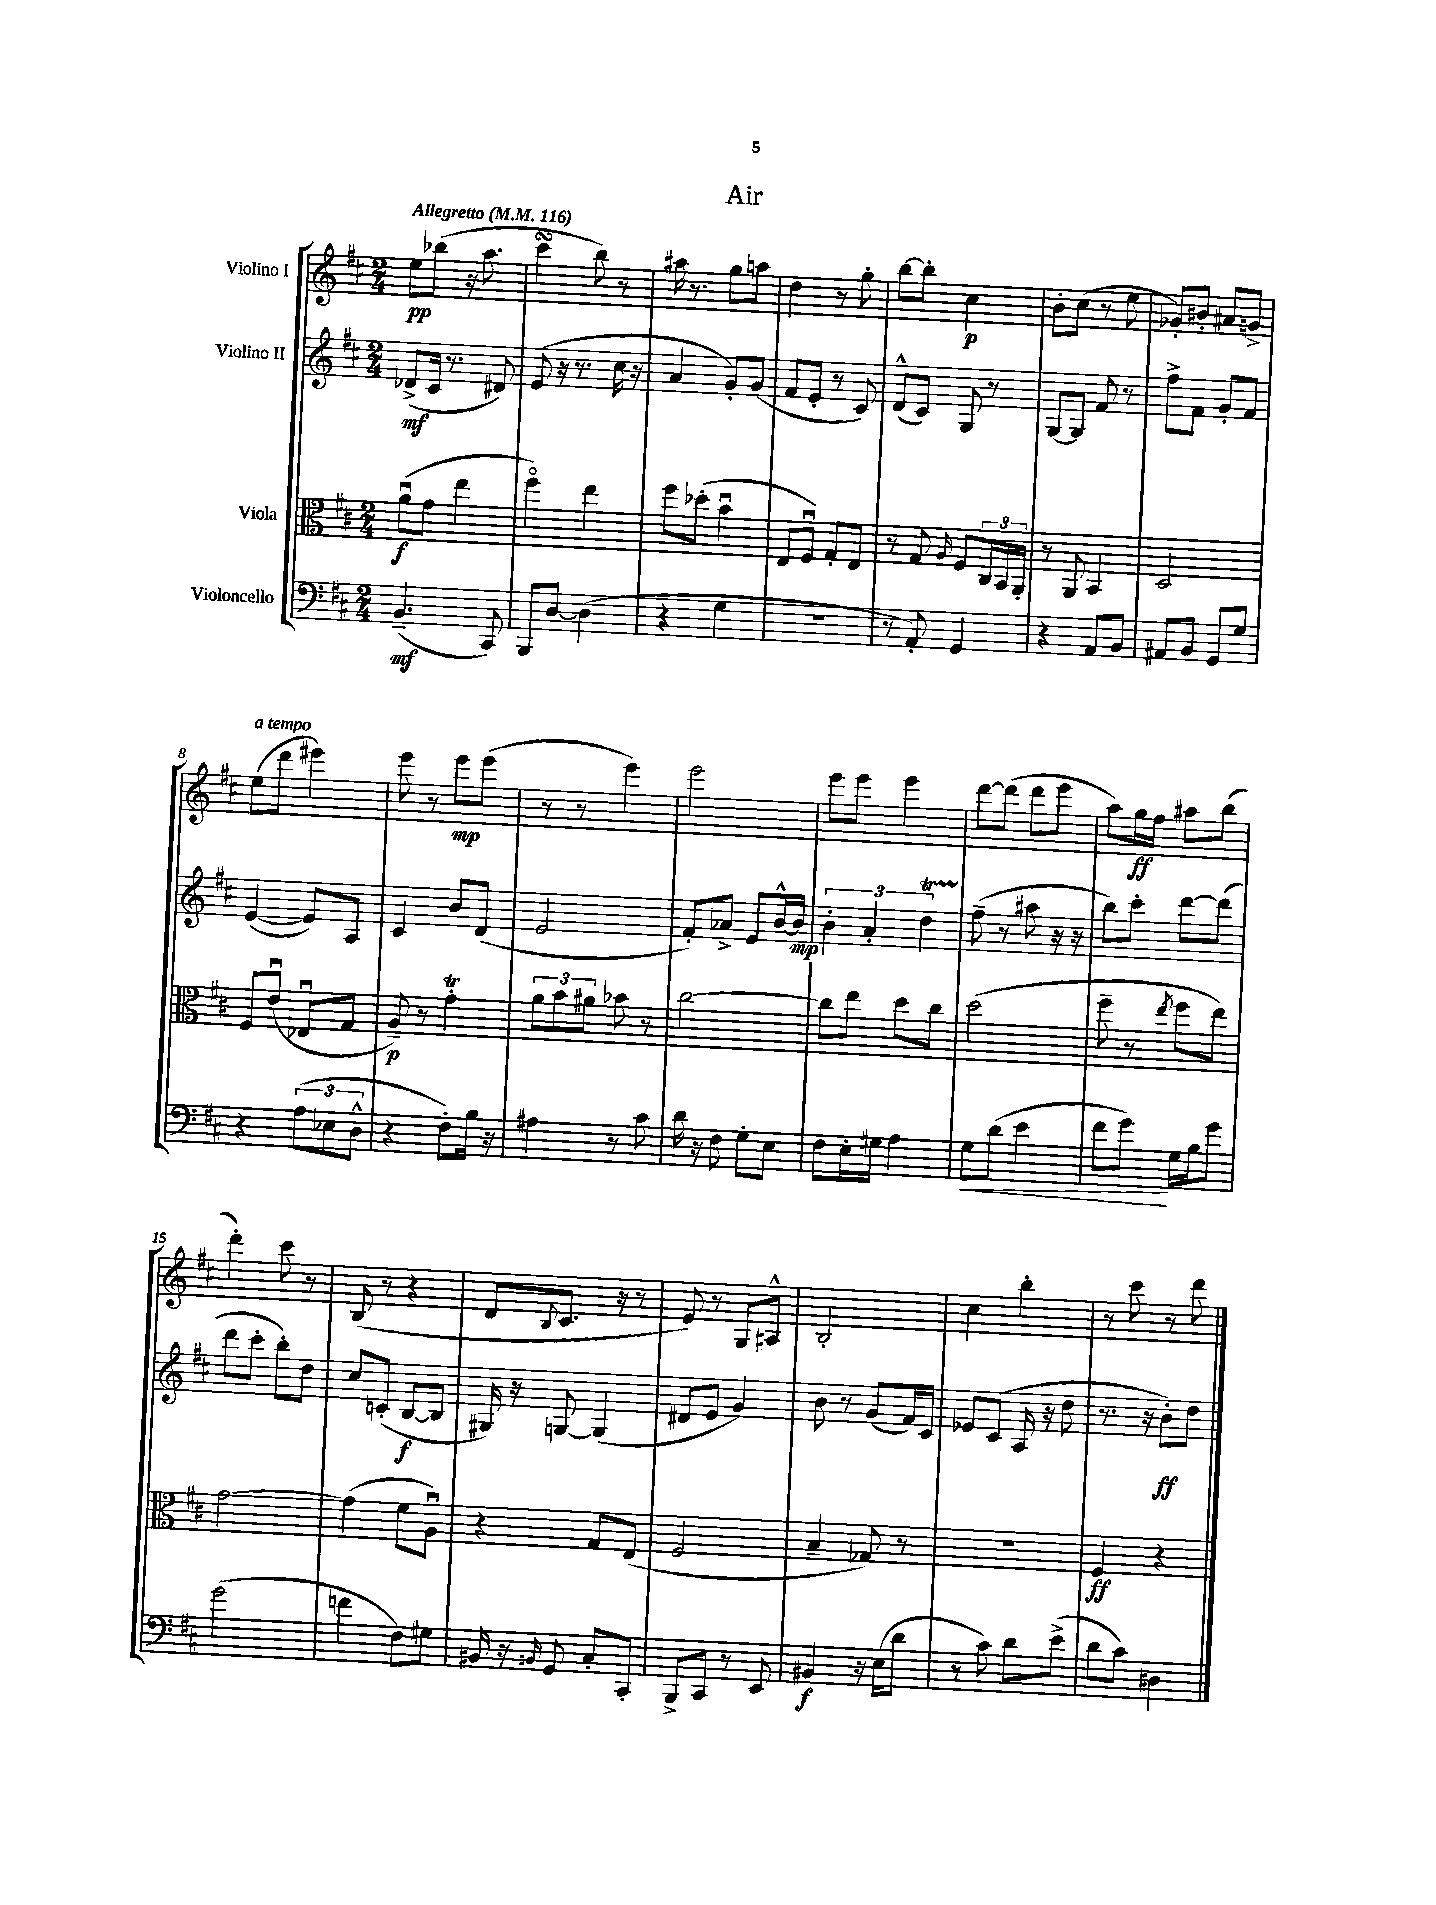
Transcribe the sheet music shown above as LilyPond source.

\header { title = "Air" }
<<
\new StaffGroup <<
\new Staff = "s0" \with { instrumentName = "Violino I" } {
    \clef treble \key d \major \numericTimeSignature \time 2/4 \tempo "Allegretto" 4 = 116
    e''8\pp bes''8( r16 a''8. |
    cis'''4\turn b''8) r8 |
    ais''16 r8. g''8 a''8 |
    d''4 r8 g''8-. |
    b''8~ b''8-. cis''4\p |
    b'8-. cis''8( r8 e''8 |
    ges'8-.) bis'8-. ais'8 g'8-> |
    e''8^\markup { \italic "a tempo" }( d'''8 eis'''4) |
    e'''8 r8 e'''8\mp e'''8( |
    r8 r8 e'''4) |
    e'''2 |
    e'''8 e'''8 e'''4 |
    d'''8~ d'''8( d'''8 e'''8 |
    a''8) g''16\ff fis''16 ais''8 b''8( |
    d'''4-.) cis'''8 r8 |
    b8( r8 r4 |
    d'8 \appoggiatura { b8 } cis'8. r16 r8 |
    e'8) r8 g8 ais8-^ |
    b2-. |
    cis''4 b''4-. |
    r8 cis'''8 r8 d'''8 \bar "|." |
}
\new Staff = "s1" \with { instrumentName = "Violino II" } {
    \clef treble \key d \major \numericTimeSignature \time 2/4
    des'8->\mf( cis'16 r8. dis'8) |
    e'8( r16 r8. cis''16 r16 |
    a'4 g'8-.) g'8( |
    fis'8 e'8-. r8 cis'8) |
    d'8-^( cis'8) g8 r8 |
    g8~ g8 fis'8 r8 |
    fis''8-> fis'8 g'8-. fis'8 |
    e'4~( e'8) a8 |
    cis'4 b'8 d'8( |
    e'2 |
    fis'8-.) aes'8-> e'8 b'16~-^ b'16\mp |
    \tuplet 3/2 { b'4-. a'4-. d''4\startTrillSpan } |
    fis''8--\stopTrillSpan( r8 ais''8 r16 r16 |
    b''8) cis'''8-. d'''8~ d'''8( |
    d'''8 cis'''8-. b''8-.) d''8 |
    cis''8 c'8-.( b8~\f b8 |
    gis16) r16 g8~ g4( |
    dis'8 e'8 g'4) |
    b'8 r8 g'8( fis'16) cis'16 |
    ees'8 cis'8( a16 r16 d''8 |
    r8. r16 b'8-.\ff) d''8 \bar "|." |
}
\new Staff = "s2" \with { instrumentName = "Viola" } {
    \clef alto \key d \major \numericTimeSignature \time 2/4
    a'8\downbow\f( g'8 e''4 |
    fis''4\flageolet) e''4 |
    fis''8 des''8-.( b'4\downbow |
    e8 fis8\downbow) g8-. e8 |
    r8 g8 \grace { a16 } fis8 \tuplet 3/2 { cis16 b,16 a,16-. } |
    r8 a,8 b,4 |
    d2 |
    fis8 e'8\downbow( ees8\downbow g8 |
    a8--\p) r8 g'4-.\trill |
    \tuplet 3/2 { a'8 b'8 ais'8 } bes'8 r8 |
    cis''2~ |
    cis''8 e''8 d''8 cis''8 |
    d''2( |
    fis''8-- r8 \acciaccatura { e''8 } fis''8 e''8) |
    g'2~ |
    g'4( fis'8 a8\downbow) |
    r4 g8 e8( |
    fis2 |
    b4-- ges8) r8 |
    R2 |
    fis4\ff r4 \bar "|." |
}
\new Staff = "s3" \with { instrumentName = "Violoncello" } {
    \clef bass \key d \major \numericTimeSignature \time 2/4
    b,4.--\mf( cis,8) |
    b,,8 d8~ d4( |
    r4 g4 |
    R2 |
    r8 a,8-.) g,4 |
    r4 a,8 b,8 |
    ais,8 b,8 g,8 g8 |
    r4 \tuplet 3/2 { a8( ees8 d8-^ } |
    r4 fis8-.) b16 r16 |
    ais4 r8 cis'8 |
    d'16 r16 fis8 g8-. e8 |
    fis8 e16-. gis16 a4 |
    g8\< d'8( e'4 |
    fis'8 g'8\!) g16 b16 g'8 |
    g'2( |
    f'4 fis8) gis8 |
    bis,16 r16 \grace { b,16 } g,8 cis8-. cis,8-. |
    b,,8-> cis,8 r8 e,8 |
    bis,4\f r16 e16( d'8 |
    r8 cis'8) d'8 e'8->( |
    d'8 cis'8) dis4 \bar "|." |
}
>>
>>
